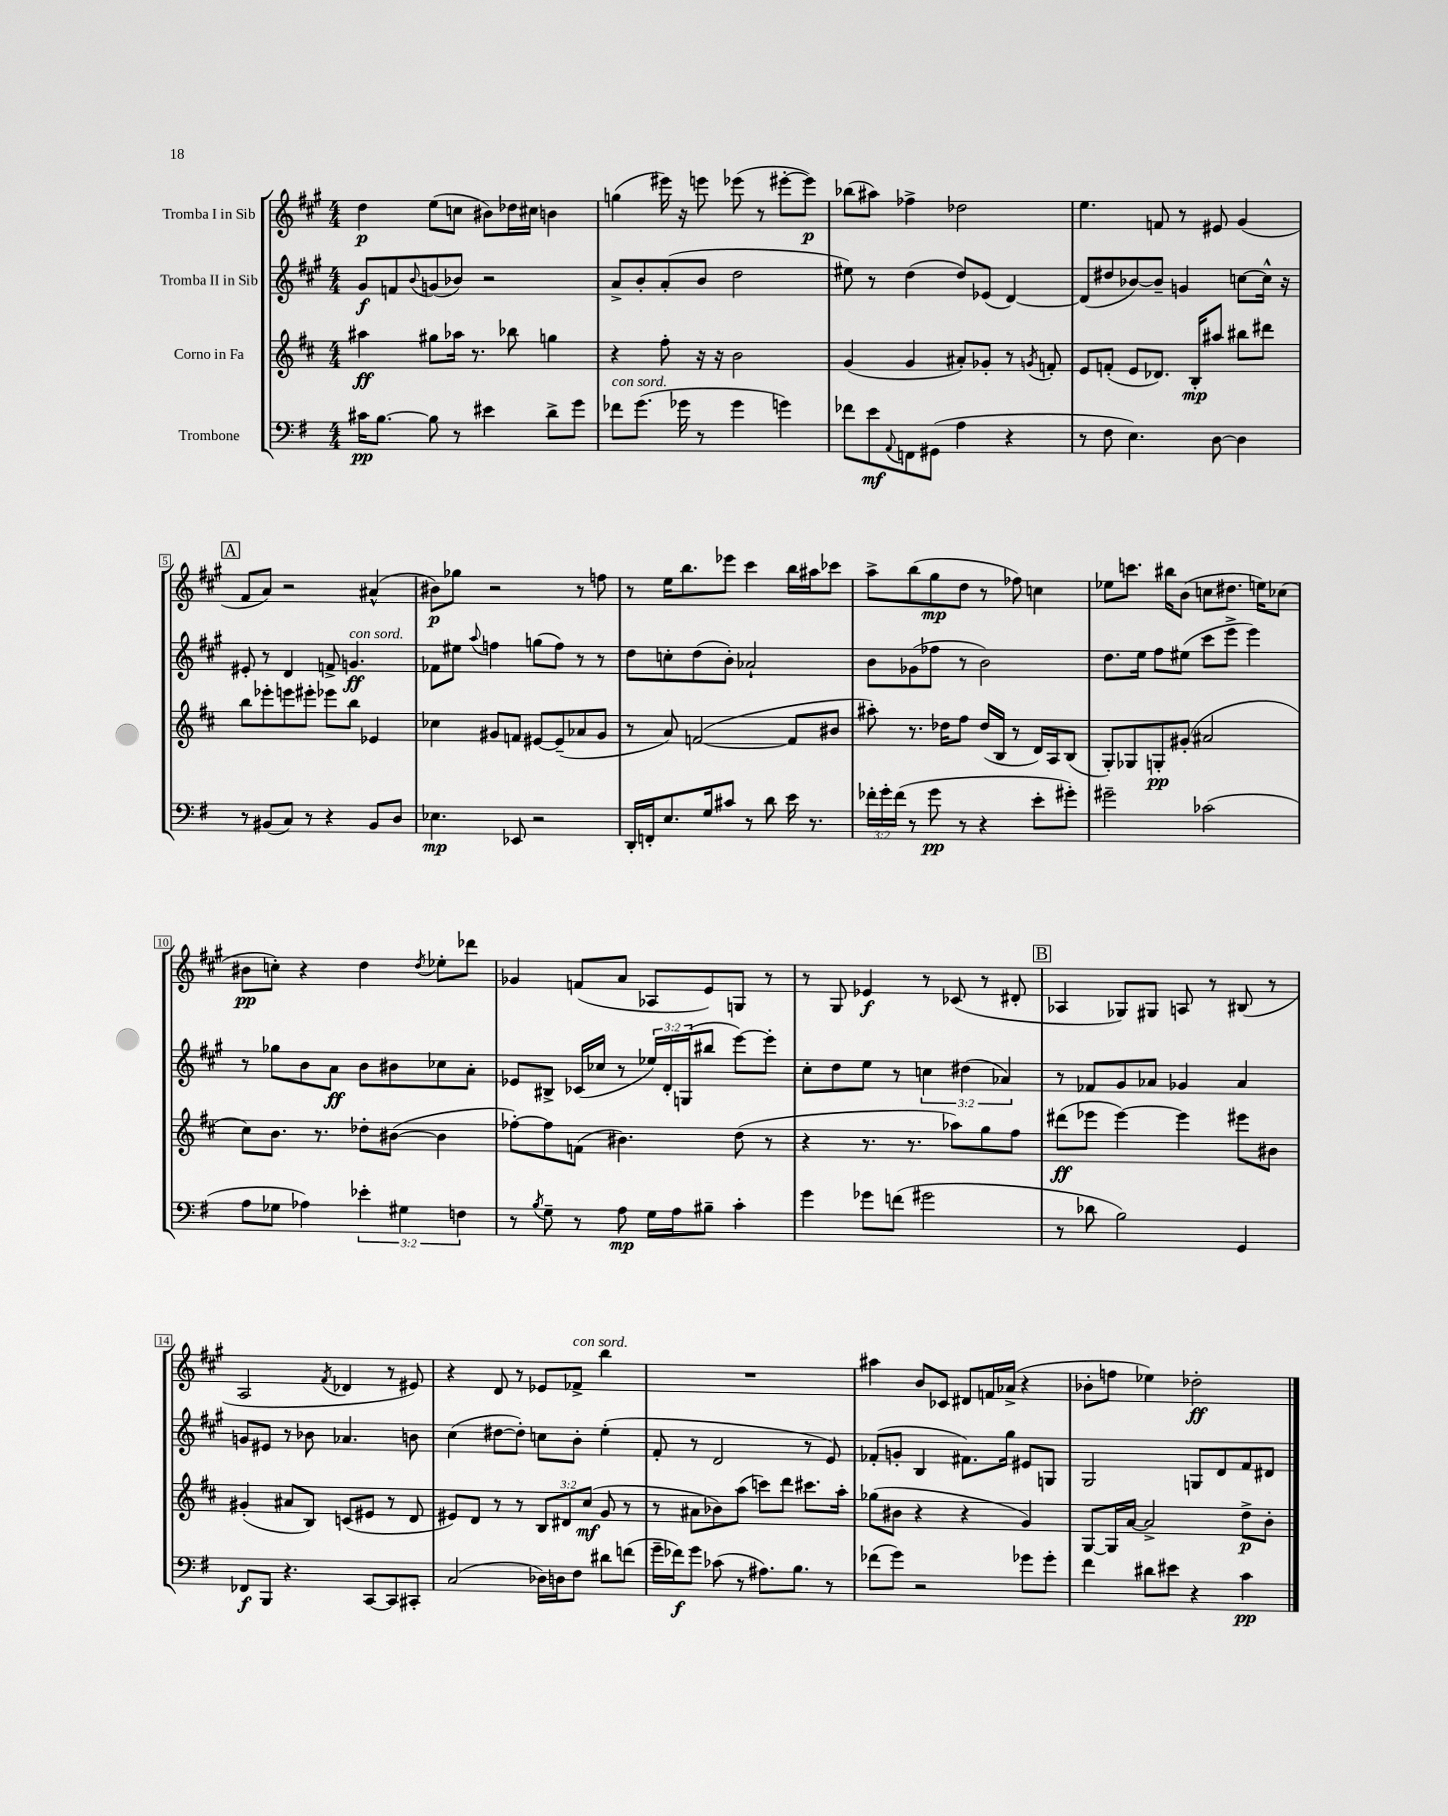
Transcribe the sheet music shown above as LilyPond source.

<<
\new StaffGroup <<
\new Staff = "s0" \with { instrumentName = "Tromba I in Sib" } {
    \clef treble \key a \major \numericTimeSignature \time 4/4
    d''4\p e''8( c''8 bis'8) des''16 cis''16 b'4 |
    g''4( eis'''16) r16 e'''8 ees'''8( r8 eis'''8~-. eis'''8\p) |
    bes''8( ais''8) fes''4-> des''2 |
    e''4. f'8 r8 eis'8 gis'4( |
    \mark \markup { \box "A" } fis'8 a'8) r2 ais'4-^( |
    bis'8\p) ges''8 r2 r8 f''8 |
    r8 e''16 b''8. ees'''8 cis'''4 b''16 ais''16 ces'''8 |
    a''8-> b''8( gis''8\mp d''8 r8 fes''8) c''4 |
    ees''8 c'''8. bis''16 b'8( c''8 dis''8. e''16) ces''8( |
    bis'8\pp c''8-.) r4 d''4 \acciaccatura { d''8 } ees''8-. des'''8 |
    ges'4 f'8( a'8 aes8 e'8) g8 r8 |
    r8 gis8 ees'4\f r8 ces'8( r8 dis'8-. |
    \mark \markup { \box "B" } aes4 ges8) gis8 a8 r8 bis8( r8 |
    a2 \acciaccatura { fis'8 } des'4 r8 eis'8) |
    r4 d'8 r8 ees'8 fes'8->^\markup { \italic "con sord." } b''4 |
    R1 |
    ais''4 b'8 ces'8 dis'8 f'16 aes'16->( r4 |
    bes'8-. f''8 ees''4) des''2-.\ff \bar "|." |
}
\new Staff = "s1" \with { instrumentName = "Tromba II in Sib" } {
    \clef treble \key a \major \numericTimeSignature \time 4/4 \override Staff.TupletNumber.text = #tuplet-number::calc-fraction-text
    gis'8\f f'8 \appoggiatura { b'8 } g'8( bes'8) r2 |
    a'8-> b'8-. a'8-.( b'8 d''2 |
    eis''8) r8 d''4( d''8) ees'8( d'4~) |
    d'8( dis''8 bes'8~) bes'8-- g'4 c''8~ c''16-^ r16 |
    \mark \markup { \box "A" } eis'8-. r8 d'4 f'8-> g'4.\ff^\markup { \italic "con sord." } |
    fes'8 eis''8 \appoggiatura { a''8 } f''4 g''8( f''8) r8 r8 |
    d''8 c''8-. d''8( b'8-.) aes'2-! |
    b'8 ges'8( fes''8 r8 b'2) |
    d''8. e''16 fis''8 eis''8( cis'''8 e'''8-> e'''4) |
    r8 ges''8 b'8 a'8\ff b'8 bis'8 ces''8 a'8-. |
    ees'8 bis8-> ces'16( ces''16 r8 \tuplet 3/2 { ees''16) d'16-. g16( } bis''8 e'''8~) e'''8-. |
    cis''8-. d''8 e''8 r8 \tuplet 3/2 { c''4 dis''4( aes'4) } |
    \mark \markup { \box "B" } r8 fes'8 gis'8 aes'8 ges'4 aes'4 |
    g'8 eis'8 r8 bes'8 aes'4. b'8 |
    cis''4( dis''8~ dis''8-.) c''8 b'8-. e''4-.( |
    fis'8-. r8 d'2 r8 e'8) |
    fes'8-.( g'8-. b4 fis'8.) gis''16 eis'8 g8 |
    gis2 g8 d'8 fis'8 dis'8 \bar "|." |
}
\new Staff = "s2" \with { instrumentName = "Corno in Fa" } {
    \clef treble \key d \major \numericTimeSignature \time 4/4 \override Staff.TupletNumber.text = #tuplet-number::calc-fraction-text
    ais''4\ff gis''8 aes''16 r8. bes''8 g''4 |
    r4 fis''8-. r16 r16 b'2 |
    g'4( g'4 ais'8-.) ges'8-. r8 \acciaccatura { g'8 } f'8-. |
    e'8 f'8-.( e'8 des'8.) b16-.\mp ais''8 bis''8 dis'''8 |
    \mark \markup { \box "A" } b''8 ees'''8-. e'''8 eis'''8-. ees'''8 b''8 ees'4 |
    ces''4 gis'8 f'8 eis'8~ eis'8--( aes'8 gis'8 |
    r8 a'8) f'2~( f'8 bis'8 |
    ais''8-.) r8. des''16 fis''8 des''16( b16 r8 d'16) a16 b8( |
    g8-.) ges8 g8-.\pp gis'8-.( ais'2 |
    cis''8) b'8. r8. des''8-. bis'8~( bis'4 |
    fes''8~-.) fes''8 f'8( bis'4.) d''8( r8 |
    r4 r8. r8. aes''8) g''8 fis''8 |
    \mark \markup { \box "B" } dis'''8\ff( ees'''8 ees'''4~) ees'''4 eis'''8 bis'8 |
    gis'4-.( ais'8 b8) c'8( eis'8 r8 d'8 |
    eis'8) d'8 r8 r8 \tuplet 3/2 { b8 dis'8 cis''8\mf( } g'8 r8 |
    r8 ais'8 bes'8) a''8( c'''8) d'''8 cis'''8. a''16-. |
    ges''8( bis'8 r4 r4 g'4) |
    g8~ g16 a'16~ a'2-> d''8->\p b'8-. \bar "|." |
}
\new Staff = "s3" \with { instrumentName = "Trombone" } {
    \clef bass \key g \major \numericTimeSignature \time 4/4 \override Staff.TupletNumber.text = #tuplet-number::calc-fraction-text
    cis'16\pp b8.~ b8 r8 eis'4 d'8-> g'8 |
    fes'8^\markup { \italic "con sord." } g'8.( ges'16 r8 ges'4 g'4) |
    fes'8 e'8\mf \appoggiatura { a,8 } f,8 gis,8( a4 r4 |
    r8 fis8 e4.) d8~ d4 |
    \mark \markup { \box "A" } r8 bis,8( c8) r8 r4 bis,8 d8 |
    ees4.\mp ees,8 r2 |
    d,16-. f,16-. e8. g16 cis'8 r8 d'8 e'16 r8. |
    \tuplet 3/2 { fes'16-. g'16-. fes'16( } r8 g'8\pp r8 r4 e'8-. gis'8-.) |
    gis'2-- ces'2( |
    a8 ges8 aes4) \tuplet 3/2 { ees'4-. gis4 f4 } |
    r8 \acciaccatura { b8 } g8-- r8 a8\mp g16 a16 bis8-- c'4-. |
    g'4 ges'8 f'8( gis'2 |
    \mark \markup { \box "B" } r8 des'8 b2) g,4 |
    fes,8\f b,,8 r4. c,8~ c,8 cis,8-. |
    c2( des16) d16 fis8 dis'8 f'8( |
    g'16-- fes'16\f) g'8 ces'8( r8 ais8.) b8. r8 |
    fes'8( g'8) r2 ges'8 ges'8-. |
    fis'4 dis'8 eis'8 r4 c'4\pp \bar "|." |
}
>>
>>
\layout { \context { \Score \override BarNumber.stencil = #(make-stencil-boxer 0.1 0.3 ly:text-interface::print) } }
